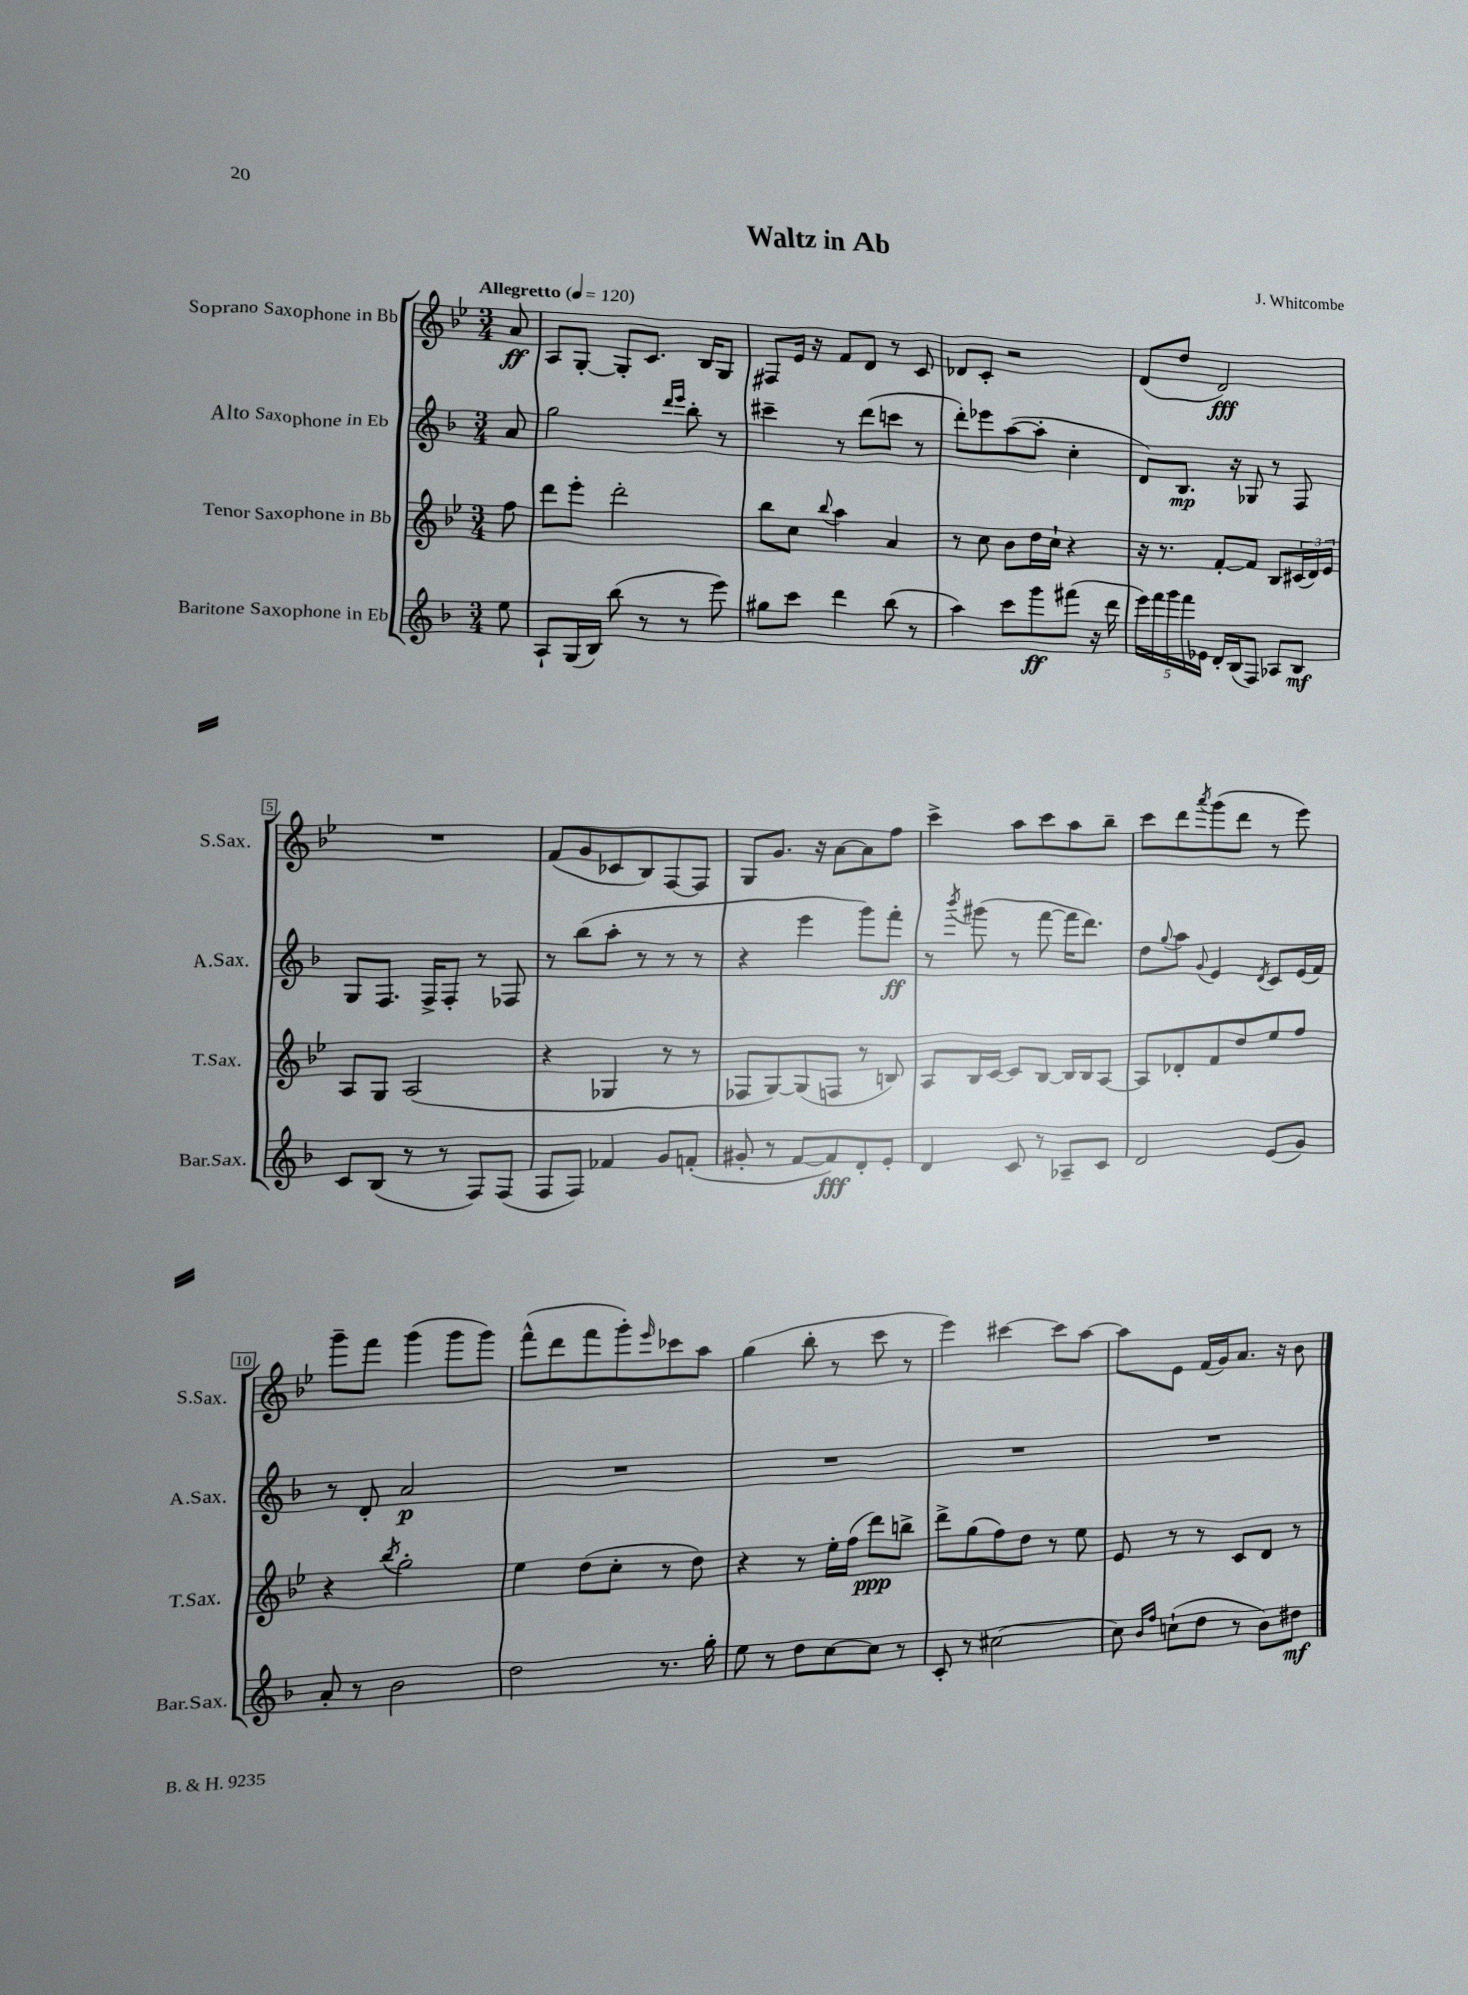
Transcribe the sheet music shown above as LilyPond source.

\header { title = "Waltz in Ab" composer = "J. Whitcombe" }
<<
\new StaffGroup <<
\new Staff = "s0" \with { instrumentName = "Soprano Saxophone in Bb" shortInstrumentName = "S.Sax." } {
    \clef treble \key bes \major \numericTimeSignature \time 3/4 \partial 8 \tempo "Allegretto" 4 = 120
    a'8\ff |
    a8 g8~-. g8-. c'8. bes16 g8 |
    fis8 ees'16 r16 f'8 d'8 r8 c'8 |
    des'8 c'8-. r2 |
    d'8( d''8 d'2\fff) |
    R2. |
    f'8( g'8 ces'8 bes8) f8~ f8 |
    g8 g'8. r16 a'8~ a'8 f''8 |
    c'''4-> a''8 c'''8 a''8 bes''8-- |
    c'''8 d'''8 \acciaccatura { a'''8 } g'''8( d'''8 r8 ees'''8) |
    g'''8-- f'''8 g'''4( g'''8 g'''8) |
    f'''8-^( d'''8 f'''8 g'''8-.) \grace { ees'''16 } ces'''8 a''8 |
    g''4( bes''8-. r8 c'''8 r8 |
    ees'''4) cis'''4~ cis'''8 a''8~ |
    a''8 ees'8 f'16( g'16) a'8. r16 bes'8 \bar "|." |
}
\new Staff = "s1" \with { instrumentName = "Alto Saxophone in Eb" shortInstrumentName = "A.Sax." } {
    \clef treble \key f \major \numericTimeSignature \time 3/4 \partial 8
    a'8 |
    g''2 \grace { d'''16 e'''16 } bes''8-. r8 |
    cis'''4-- r8 d'''8( c'''8 r8 |
    d'''8-.) ees'''8 a''8~( a''8-. c''4-. |
    d'8) bes8.\mp r16 ges8 r8 f8 |
    g8 f8. f16-> f8-. r8 fes8 |
    r8 bes''8( a''8-. r8 r8 r8 |
    r4 e'''4 g'''8) f'''8-.\ff |
    r8 \acciaccatura { bes'''8 } gis'''8( r8 f'''8~ f'''16 d'''8.) |
    d''8 \appoggiatura { g''8 } a''8 \appoggiatura { g'8 } e'4 \acciaccatura { d'8 } c'8 e'16( f'16) |
    r8 d'8-. a'2\p |
    R2. |
    R2. |
    R2. |
    R2. \bar "|." |
}
\new Staff = "s2" \with { instrumentName = "Tenor Saxophone in Bb" shortInstrumentName = "T.Sax." } {
    \clef treble \key bes \major \numericTimeSignature \time 3/4 \partial 8
    f''8 |
    d'''8 ees'''8-. d'''2-. |
    bes''8 c''8 \appoggiatura { bes''8 } a''4 a'4 |
    r8 c''8 bes'8 d''16 c''16-! r4 |
    r16 r8. f'8~-. f'8 bes8 \tuplet 3/2 { cis'16( d'16) ees'16 } |
    a8 g8 a2( |
    r4 ges4 r8 r8 |
    fes8 g8~) g8( f8 r8 b8) |
    a8 bes16 c'16~ c'8 bes8~ bes16 bes16 a8~ |
    a8 des'8-. f'8 d''8 ees''8 f''8 |
    r4 \acciaccatura { bes''8 } g''2-. |
    ees''4 d''8( c''8-. r8 d''8) |
    r4 r8 ees''16-. f''16( d'''8\ppp) b''8-> |
    d'''8-> g''8( f''8) d''8 r8 ees''8 |
    ees'8 r8 r8 c'8 d'8 r8 \bar "|." |
}
\new Staff = "s3" \with { instrumentName = "Baritone Saxophone in Eb" shortInstrumentName = "Bar.Sax." } {
    \clef treble \key f \major \numericTimeSignature \time 3/4 \partial 8
    e''8 |
    a8-! g16( bes16) bes''8( r8 r8 e'''8) |
    gis''8 c'''8 d'''4 bes''8( r8 |
    a''4) c'''8 g'''8\ff fis'''8( r16 d'''16 |
    \tuplet 5/4 { e'''16) f'''16 g'''16 f'''16 ees'16 } d'16-. bes16( f8) aes8 bes8\mf |
    c'8 bes8( r8 r8 f8) f8( |
    f8 f8) fes'4 g'8 f'8-.( |
    gis'8-. r8 f'8~ f'8\fff) d'8-. e'8-. |
    d'4 c'8 r8 aes8-- c'8 |
    d'2 e'8( g'8) |
    a'8-. r8 bes'2 |
    d''2 r8. g''16-. |
    e''8 r8 d''8 c''8~ c''8 r8 |
    c'8-. r8 cis''2~ |
    cis''8 \grace { bes'16 f''16 } c''8-!( d''8 r8 bes'8) dis''8\mf \bar "|." |
}
>>
>>
\layout { \context { \Score \override BarNumber.stencil = #(make-stencil-boxer 0.1 0.3 ly:text-interface::print) } }
